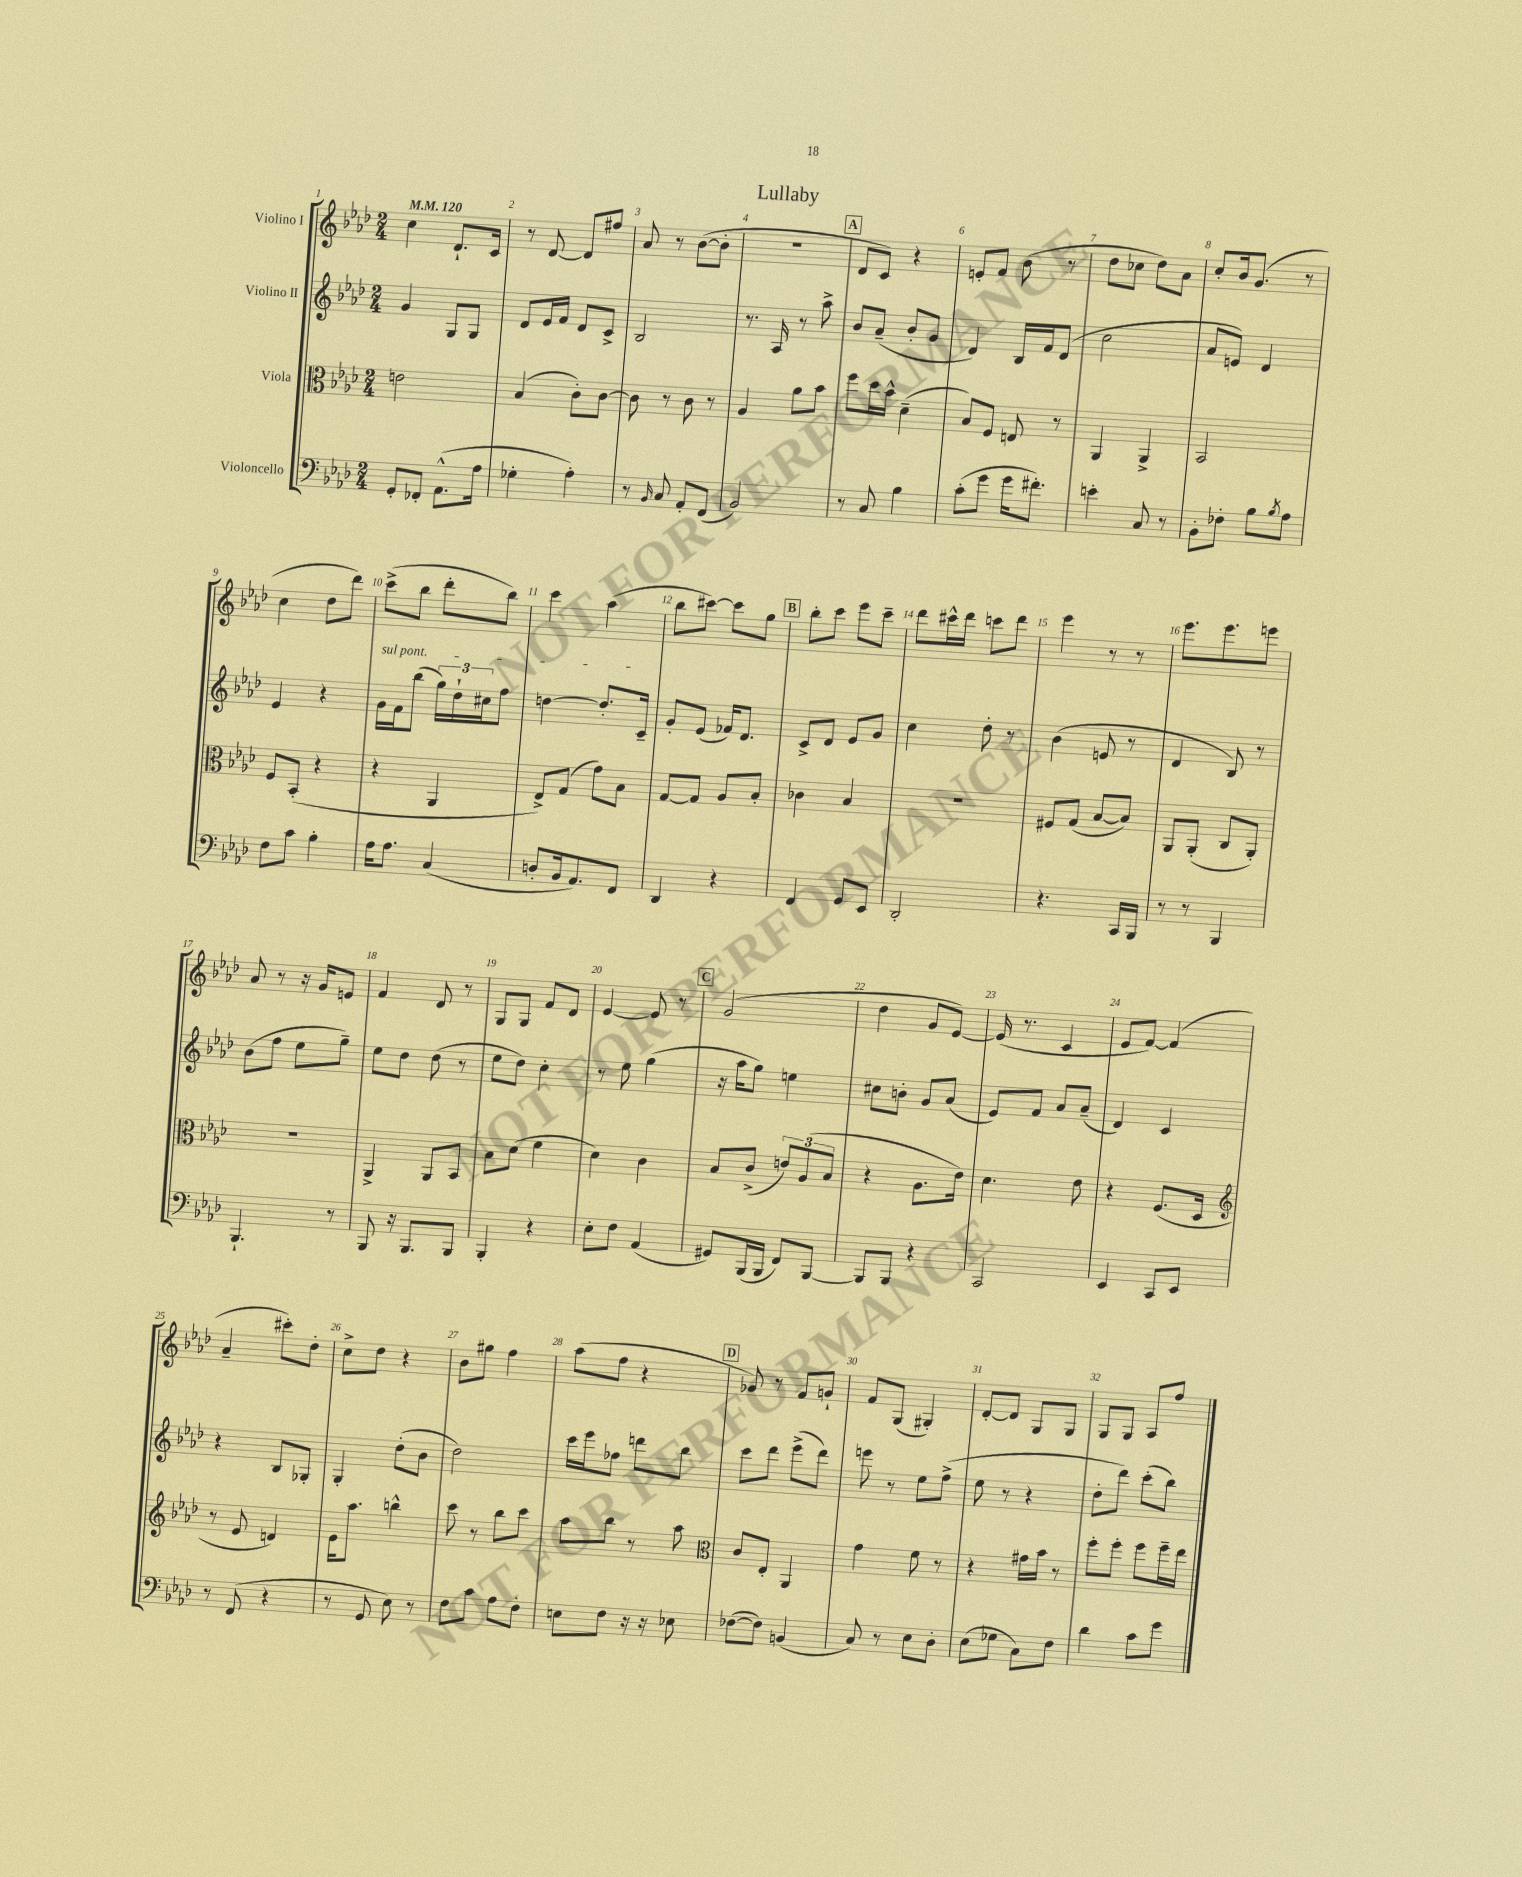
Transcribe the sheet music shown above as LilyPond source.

\header { title = "Lullaby" }
<<
\new StaffGroup <<
\new Staff = "s0" \with { instrumentName = "Violino I" } {
    \clef treble \key aes \major \numericTimeSignature \time 2/4 \tempo 4 = 120
    c''4 des'8.-! c'16 |
    r8 des'8~ des'8 fis''8 |
    aes'8 r8 bes'8~( bes'8-. |
    R2 |
    \mark \markup { \box "A" } des'8 c'8) r4 |
    e'8-. f'8 bes'8( r8 |
    des''8 ces''8 des''8) aes'8 |
    c''8-. bes'16 g'8.( r8 |
    c''4 des''8 des'''8) |
    c'''8->( bes''8 des'''8-. bes''8) |
    c'''4 aes''4( |
    bes''8 cis'''8~) cis'''8 g''8 |
    \mark \markup { \box "B" } bes''8-. c'''8 ees'''8 c'''8-- |
    des'''8 cis'''16-^ des'''16 c'''8 des'''8 |
    ees'''4 r8 r8 |
    ees'''8. ees'''8. e'''8 |
    aes'8 r8 r16 g'16 e'8 |
    f'4 des'8 r8 |
    g8 g8 f'8 des'8 |
    ees'4~ ees'8 r8 |
    \mark \markup { \box "C" } g'2( |
    des''4 g'8 ees'8~) |
    ees'16( r8. c'4 |
    ees'8 f'8~) f'4( |
    aes'4-- cis'''8-.) des''8-. |
    c''8-> des''8 r4 |
    bes'8 gis''8 f''4 |
    aes''8( f''8 r4 |
    \mark \markup { \box "D" } ges'8) r8 f'8 g'8-! |
    f'8 g8( gis4-.) |
    des'8~-. des'8 g8 g8 |
    g8 g8 aes8 f''8 \bar "|." |
}
\new Staff = "s1" \with { instrumentName = "Violino II" } {
    \clef treble \key aes \major \numericTimeSignature \time 2/4
    g'4 g8 g8 |
    des'8 ees'16 f'16 des'8 c'8-> |
    bes2 |
    r8. aes16 r8 aes''8-> |
    \mark \markup { \box "A" } bes'8 aes'8--( bes'8-. g'8 |
    des'4) bes16 f'16 des'8( |
    c''2 |
    aes'8 e'8) des'4 |
    ees'4 r4 |
    \once \override TextSpanner.bound-details.left.text = \markup { \italic "sul pont." } g'16\startTextSpan f'16 bes''8( \tuplet 3/2 { g''16) des''16-! cis''16 } f''8 |
    d''4~ d''8.-. c'16--\stopTextSpan |
    g'8-. ees'8( fes'16) des'8. |
    \mark \markup { \box "B" } c'8-> des'8 ees'8 g'8 |
    c''4 des''8-. r8 |
    bes'4( e'8 r8 |
    des'4 bes8) r8 |
    bes'8( f''8 ees''8 g''8--) |
    ees''8 des''8 des''8( r8 |
    ees''8 des''8) c''4-. |
    r8 ees''8 g''4( |
    \mark \markup { \box "C" } r16 aes''16 g''8) e''4 |
    cis''8 b'8-. g'8 aes'8( |
    ees'8) f'8 aes'8 aes'8--( |
    des'4) c'4 |
    r4 bes8 ges8-. |
    g4-. des''8-.( bes'8 |
    des''2) |
    c'''16 ees'''16 fes''8 d'''8 bes''8 |
    \mark \markup { \box "D" } c'''8 des'''8 ees'''8->( des'''8) |
    e'''8 r8 ees''8 f''8->( |
    ees''8 r8 r4 |
    des''8-. des'''8) c'''8-.( bes''8) \bar "|." |
}
\new Staff = "s2" \with { instrumentName = "Viola" } {
    \clef alto \key aes \major \numericTimeSignature \time 2/4
    e'2 |
    bes4( c'8-.) c'8~ |
    c'8 r8 c'8 r8 |
    aes4 aes'8 bes'8 |
    \mark \markup { \box "A" } f''8 des''16 bes'16-^ des'4--( |
    bes8) f8 e8 r8 |
    aes,4 aes,4-> |
    bes,2 |
    f8 bes,8-.( r4 |
    r4 aes,4 |
    ees8->) g8( g'8) bes8 |
    g8~ g8 aes8 bes8-. |
    \mark \markup { \box "B" } ces'4 bes4 |
    r2 |
    fis8 g8( bes8~ bes8) |
    aes,8 aes,8-.( c8 aes,8-.) |
    R2 |
    aes,4-> aes,8 bes,8 |
    bes8 des'8( f'4 |
    des'4) c'4 |
    \mark \markup { \box "C" } bes8 c'8->( \tuplet 3/2 { e'8) aes8( bes8 } |
    r4 aes8. ees'16) |
    des'4. ees'8 |
    r4 f8.( des16 |
    \clef treble r8 ees'8 d'4) |
    ees'16 aes''8. b''4-^ |
    c'''8 r8 bes''8 c'''8 |
    aes''8 bes''8 r8 aes''8 |
    \mark \markup { \box "D" } \clef alto c'8 ees8-. aes,4 |
    g'4 f'8 r8 |
    r4 gis'16 bes'16 r8 |
    f''8-. f''8-. f''8 f''16-- ees''16 \bar "|." |
}
\new Staff = "s3" \with { instrumentName = "Violoncello" } {
    \clef bass \key aes \major \numericTimeSignature \time 2/4
    g,8-. fes,8-. aes,8.-^( aes16 |
    ges4-. aes4-.) |
    r8 \grace { bes,16 } c8 aes,8-. f,8( |
    bes,2) |
    \mark \markup { \box "A" } r8 c8 bes4 |
    c'8-.( g'8 g'16 fis'8.-.) |
    e'4-. c8 r8 |
    bes,8-. fes8-. bes8 \acciaccatura { bes8 } aes8 |
    f8 c'8 bes4-. |
    aes16 aes8. c4( |
    d8-. bes,16 aes,8.) f,8 |
    des,4 r4 |
    \mark \markup { \box "B" } f,4 g,8 ees,8 |
    des,2-. |
    r4. c,16 bes,,16 |
    r8 r8 bes,,4 |
    bes,,4.-! r8 |
    bes,,8 r16 bes,,8. bes,,8 |
    bes,,4-. r4 |
    ees8-. f8 aes,4( |
    \mark \markup { \box "C" } gis,8) bes,,16( bes,,16 f,8) bes,,8~ |
    bes,,8 bes,,8 r4 |
    c,2 |
    ees,4 c,8 ees,8 |
    r8 f,8( r4 |
    r8 g,8 ees8) r8 |
    f8 c'8 aes8 f8-. |
    e8 f8 r16 r16 ees8 |
    \mark \markup { \box "D" } fes8~( fes8) b,4( |
    c8) r8 ees8 des8-. |
    ees8( ges8 c8) f8 |
    des'4 c'8 g'8 \bar "|." |
}
>>
>>
\layout { \context { \Score \override BarNumber.break-visibility = ##(#f #t #t) barNumberVisibility = #all-bar-numbers-visible } }
